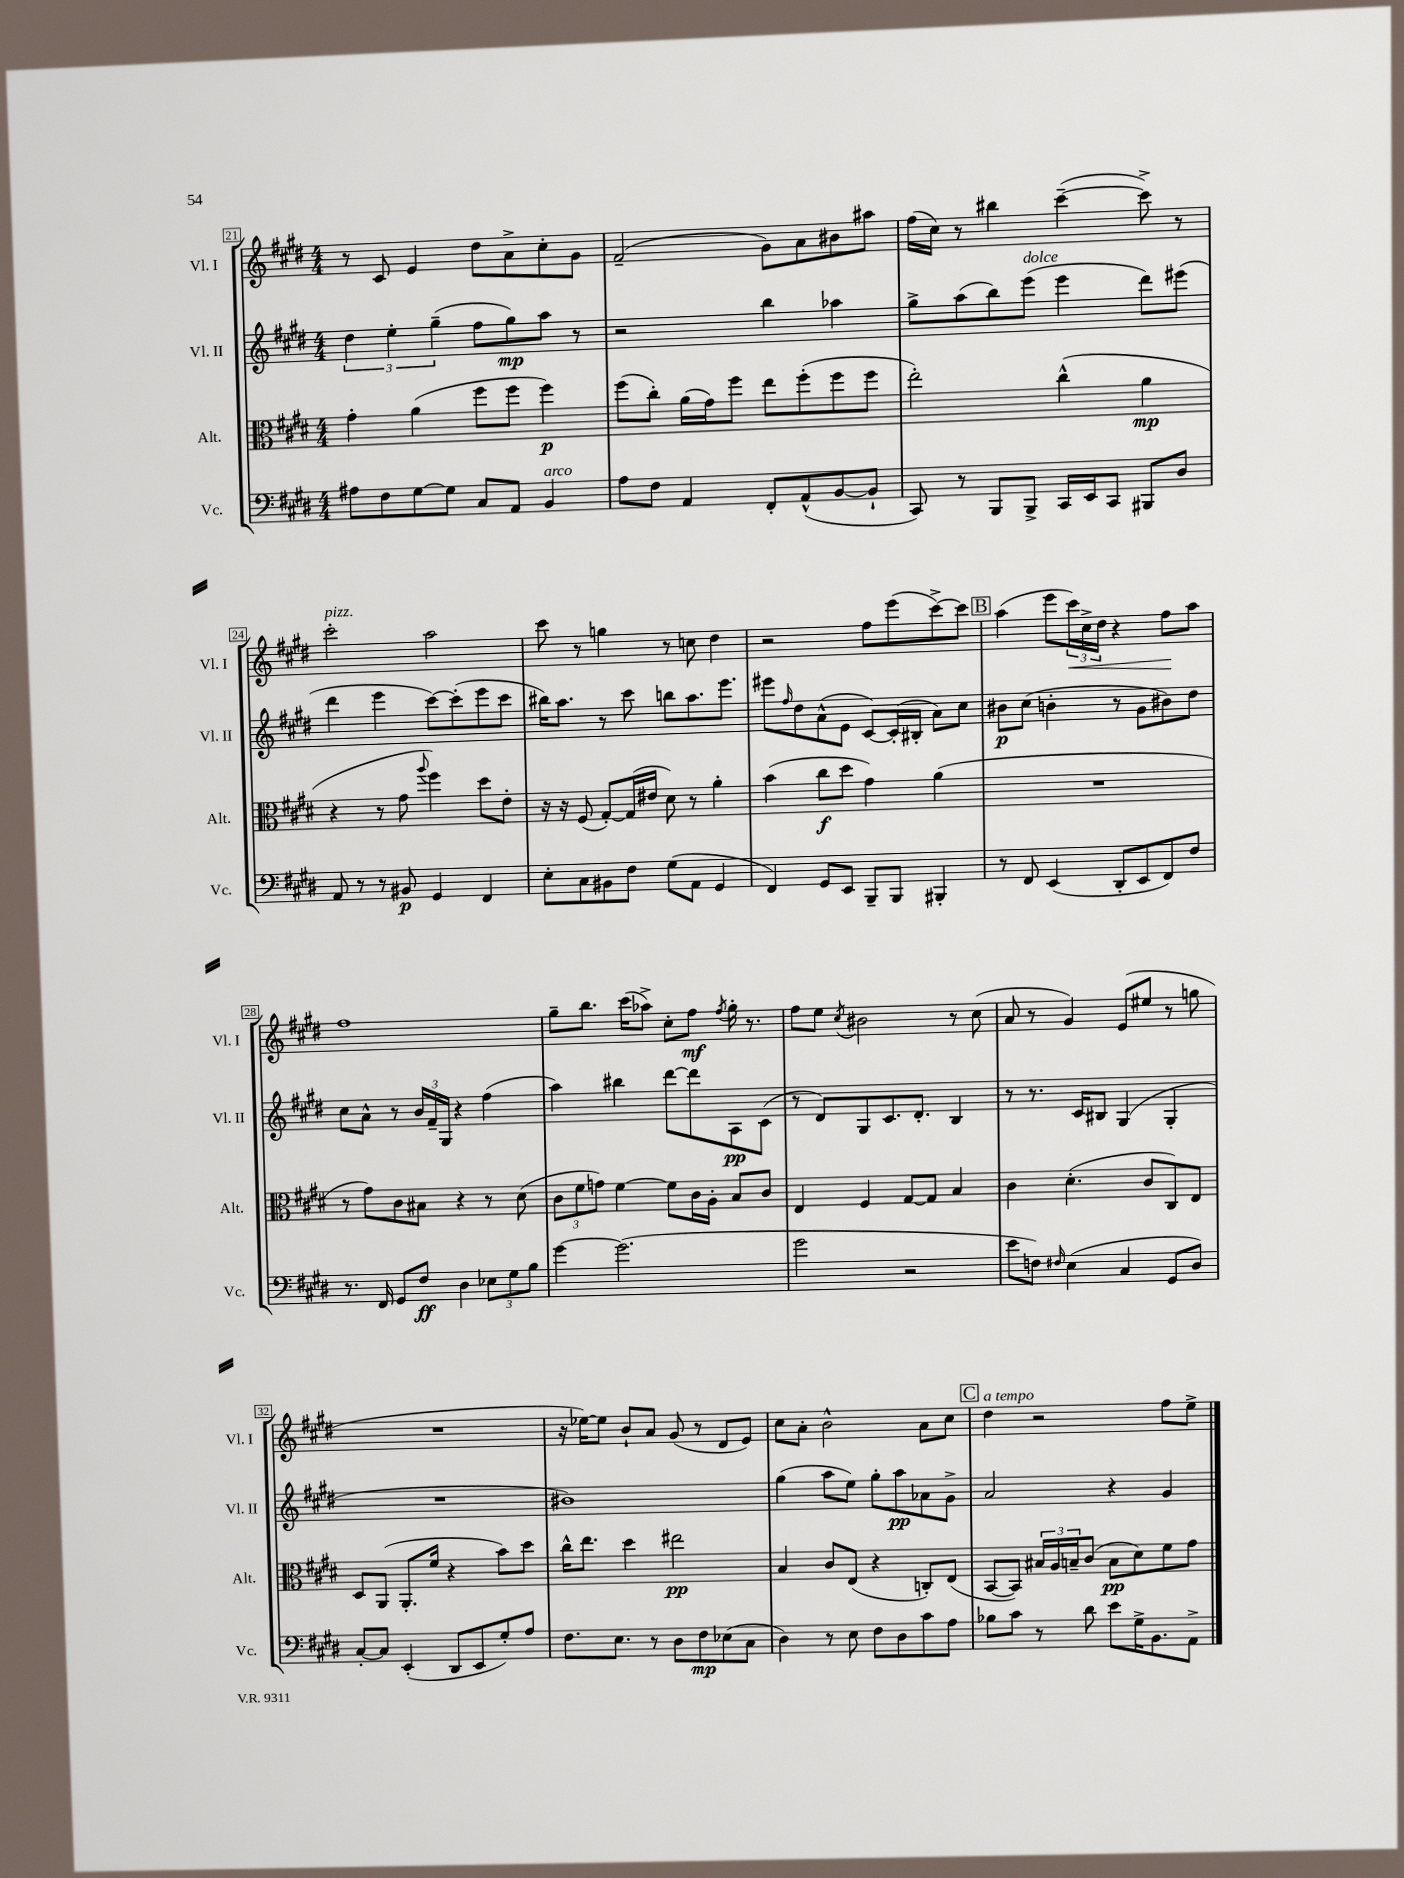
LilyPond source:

<<
\new StaffGroup <<
\new Staff = "s0" \with { instrumentName = "Vl. I" shortInstrumentName = "Vl. I" } {
    \clef treble \key e \major \numericTimeSignature \time 4/4
    r8 cis'8 e'4 dis''8 a'8-> cis''8-. gis'8 |
    fis'2--( gis'8) a'8 bis'8 ais''8 |
    fis''16( cis''16) r8 bis''4 cis'''4~--( cis'''8->) r8 |
    cis'''2-.^\markup { \italic "pizz." } a''2 |
    cis'''8 r8 g''4 r8 c''8 dis''4 |
    r2 fis''8 e'''8( cis'''8~->) cis'''8 |
    \mark \markup { \box "B" } a''4( e'''8 \tuplet 3/2 { cis'''16\<) cis''16-> dis''16 } r4 fis''8\! a''8 |
    fis''1 |
    gis''8-- b''8. cis'''16( aes''8->) cis''8-. fis''8\mf \acciaccatura { fis''8 } gis''16-. r8. |
    fis''8 e''8 \acciaccatura { cis''8 } bis'2 r8 cis''8( |
    a'8 r8 gis'4) e'8( eis''8 r8 g''8 |
    R1 |
    r16 ees''16~) ees''8 b'8-! a'8 gis'8( r8 dis'8 e'8) |
    cis''8 a'8-. b'2-^ a'8 cis''8 |
    \mark \markup { \box "C" } dis''4^\markup { \italic "a tempo" } r2 fis''8 e''8-> \bar "|." |
}
\new Staff = "s1" \with { instrumentName = "Vl. II" shortInstrumentName = "Vl. II" } {
    \clef treble \key e \major \numericTimeSignature \time 4/4
    \tuplet 3/2 { dis''4 e''4-. gis''4--( } fis''8 gis''8\mp) a''8 r8 |
    r2 b''4 aes''4 |
    gis''8-> a''8( b''8) e'''8^\markup { \italic "dolce" }( e'''4 dis'''8) eis'''8( |
    dis'''4 e'''4 cis'''8~) cis'''8-.( e'''8 cis'''8 |
    bis''16) a''8. r8 cis'''8 b''8 a''8. e'''8. |
    eis'''8 \grace { fis''16 } dis''8 a'8-^( e'8 cis'8~) cis'16-.( bis16-. a'8) cis''8 |
    \mark \markup { \box "B" } bis'8\p cis''8( b'4-. r8 gis'8 bis'8) dis''8 |
    cis''8 a'8-^ r8 \tuplet 3/2 { b'16 fis'16-- gis16 } r4 fis''4( |
    a''4) bis''4 dis'''8~ dis'''8 a8\pp cis'8( |
    r8 dis'8) gis8 cis'8. dis'8.-. b4 |
    r8 r8. cis'16 bis8 gis4( gis4-. |
    R1 |
    bis'1) |
    gis''4( a''8 e''8) gis''8-. a''8\pp aes'8 gis'8-> |
    \mark \markup { \box "C" } a'2 r4 gis'4 \bar "|." |
}
\new Staff = "s2" \with { instrumentName = "Alt." shortInstrumentName = "Alt." } {
    \clef alto \key e \major \numericTimeSignature \time 4/4
    gis'4-. a'4( fis''8 fis''8 fis''4\p) |
    fis''8( cis''8-.) a'16( gis'16) fis''8 e''8 fis''8-.( fis''8 fis''8 |
    e''2-.) cis''4-^( a'4\mp |
    r4 r8 gis'8 \appoggiatura { a''8 } fis''4) dis''8 e'8-. |
    r16 r16 fis8( gis8~-.) gis16( eis'16 dis'8) r8 a'4-. |
    b'4( cis''8\f dis''8 gis'4) a'4( |
    \mark \markup { \box "B" } R1 |
    r8 gis'8) cis'8 bis8 r4 r8 dis'8( |
    \tuplet 3/2 { cis'8 fis'8 g'8) } fis'4~ fis'8 cis'16 a16-. b8 cis'8 |
    e4 fis4 gis8~ gis8 b4 |
    cis'4 dis'4.-.( cis'8 cis8) e8 |
    dis8 a,8( a,8.-. fis'16 r4 b'8) dis''8 |
    cis''16-^ e''8. dis''4 eis''2\pp |
    b4 cis'8 e8( r4 c8-.) e8( |
    \mark \markup { \box "C" } b,8~ b,8) \tuplet 3/2 { bis16 a16 b16-- } cis'8( b8\pp dis'8) fis'8 gis'8 \bar "|." |
}
\new Staff = "s3" \with { instrumentName = "Vc." shortInstrumentName = "Vc." } {
    \clef bass \key e \major \numericTimeSignature \time 4/4
    ais8 fis8 gis8~ gis8 cis8 a,8 b,4^\markup { \italic "arco" } |
    a8 fis8 a,4 fis,8-. a,8-^( b,8~ b,8-! |
    cis,8) r8 b,,8 b,,8-> cis,16 e,16 cis,8 bis,,8 dis8 |
    a,8 r8 r8 bis,8\p gis,4 fis,4 |
    e8-. cis8 bis,8 fis8 gis8( a,8 gis,4 |
    fis,4) gis,8 e,8 b,,8-- b,,8 bis,,4-. |
    \mark \markup { \box "B" } r8 fis,8 e,4( dis,8-. e,8 fis,8) fis8 |
    r8. fis,16 gis,8 fis8\ff dis4 \tuplet 3/2 { ees8 gis8 b8 } |
    gis'4~ gis'2.( |
    gis'2 r2 |
    e'8 f8) \grace { fis16 } e4( cis4 gis,8 dis8) |
    cis8~-. cis8 e,4-.( dis,8 e,8 gis8-.) a8 |
    fis8. e8. r8 dis8 fis8\mp ees8( cis8 |
    dis4) r8 e8 fis8 dis8 cis'8 a8 |
    \mark \markup { \box "C" } bes8 cis'8 r8 dis'8 e'8 gis16-> b,8. a,8-> \bar "|." |
}
>>
>>
\layout { \context { \Score currentBarNumber = #21 \override BarNumber.stencil = #(make-stencil-boxer 0.1 0.3 ly:text-interface::print) } }
